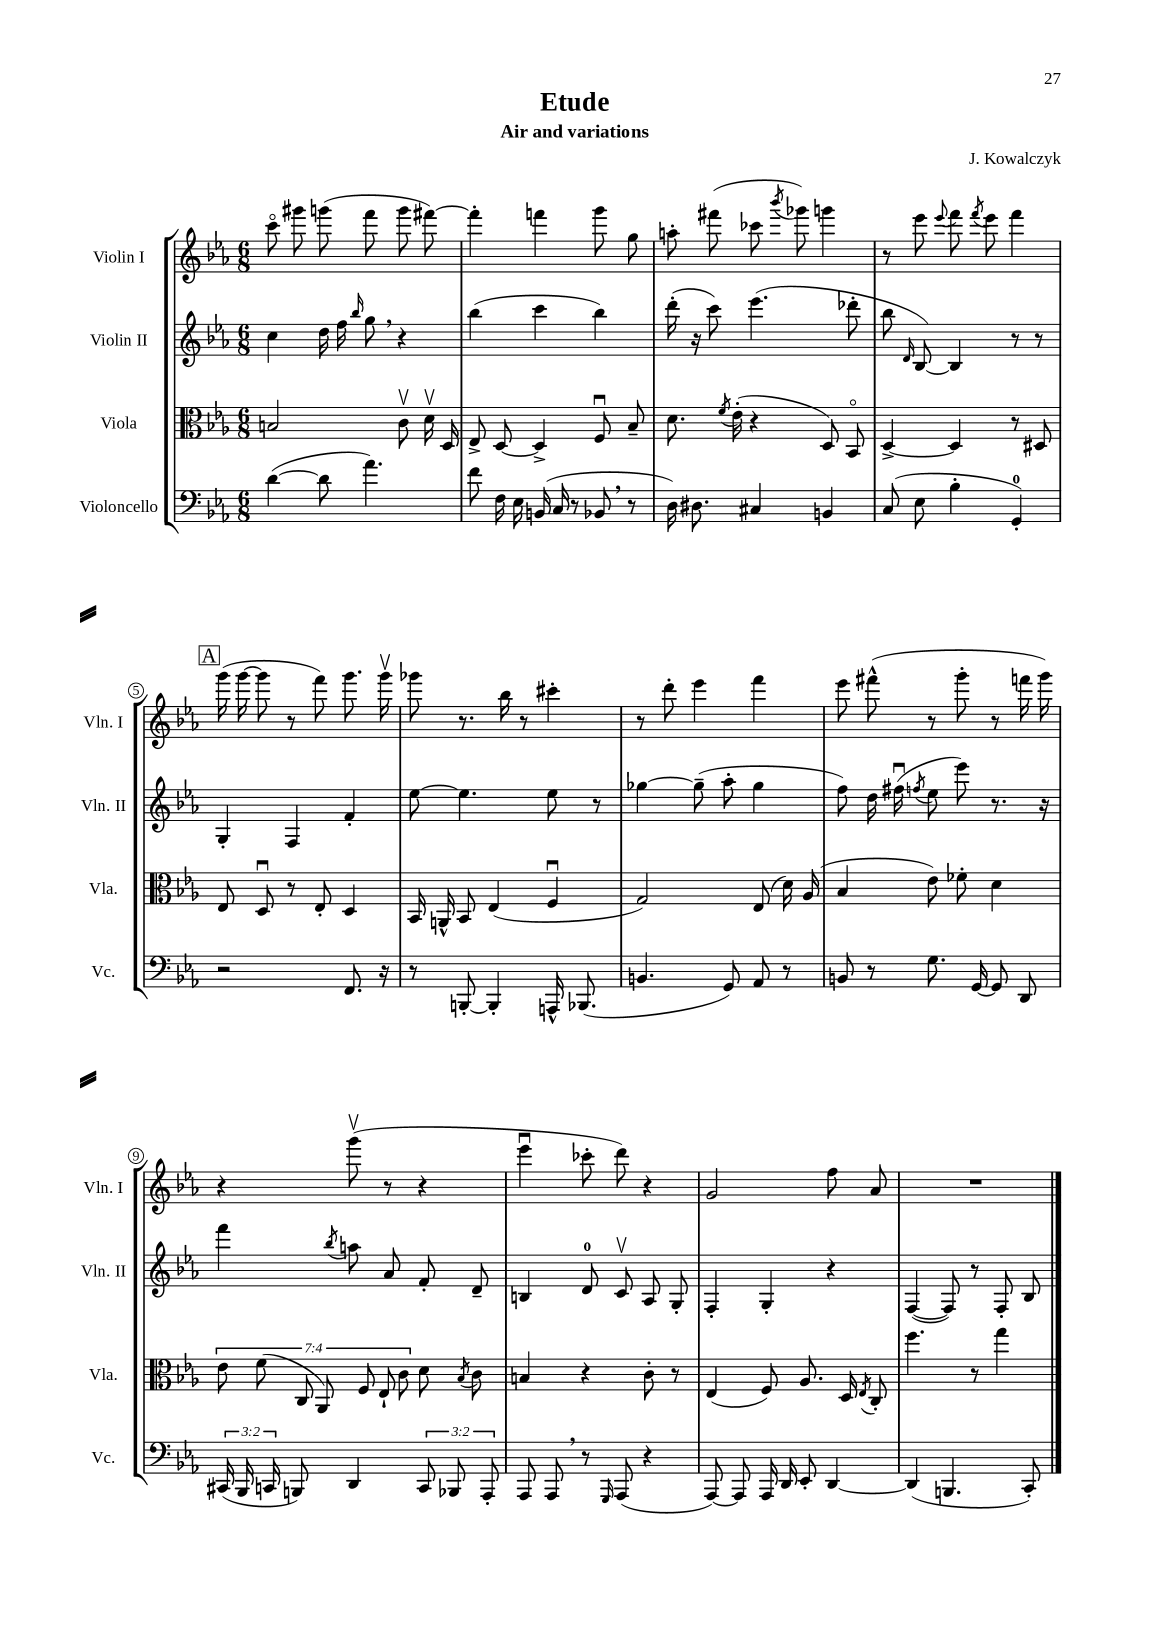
\header { title = "Etude" composer = "J. Kowalczyk" subtitle = "Air and variations" }
<<
\new StaffGroup <<
\new Staff = "s0" \with { instrumentName = "Violin I" shortInstrumentName = "Vln. I" } {
    \clef treble \key ees \major \numericTimeSignature \time 6/8
    \autoBeamOff c'''8\flageolet gis'''8 g'''8( f'''8 g'''8 fis'''8~) |
    fis'''4-. f'''4 g'''8 g''8 |
    a''8-. fis'''8( ces'''8 \acciaccatura { bes'''8 } ges'''8) g'''4 |
    r8 ees'''8 \appoggiatura { ees'''8 } f'''8 \acciaccatura { f'''8 } ees'''8 f'''4 |
    \mark \markup { \box "A" } g'''16( g'''16~ g'''8 r8 f'''8) g'''8. g'''16\upbow |
    ges'''8 r8. bes''16 r8 cis'''4-. |
    r8 d'''8-. ees'''4 f'''4 |
    ees'''8 fis'''8-^( r8 g'''8-. r8 f'''16 g'''16) |
    r4 g'''8\upbow( r8 r4 |
    ees'''4\downbow ces'''8-. d'''8) r4 |
    g'2 f''8 aes'8 |
    R2. \bar "|." |
}
\new Staff = "s1" \with { instrumentName = "Violin II" shortInstrumentName = "Vln. II" } {
    \clef treble \key ees \major \numericTimeSignature \time 6/8
    \autoBeamOff c''4 d''16 f''16 \grace { bes''16 } g''8 \breathe r4 |
    bes''4( c'''4 bes''4) |
    d'''16-.( r16 c'''8) ees'''4.( des'''8-. |
    bes''8 \grace { d'16 } bes8~) bes4 r8 r8 |
    \mark \markup { \box "A" } g4-. f4 f'4-. |
    ees''8~ ees''4. ees''8 r8 |
    ges''4~ ges''8--( aes''8-. ges''4 |
    f''8) d''16 fis''16\downbow( \acciaccatura { f''8 } ees''8 ees'''8) r8. r16 |
    f'''4 \acciaccatura { bes''8 } a''8 aes'8 f'8-. d'8-- |
    b4 d'8-0 c'8\upbow aes8 g8-. |
    f4-. g4-. r4 |
    f4~( f8) r8 f8-. bes8 \bar "|." |
}
\new Staff = "s2" \with { instrumentName = "Viola" shortInstrumentName = "Vla." } {
    \clef alto \key ees \major \numericTimeSignature \time 6/8 \override Staff.TupletNumber.text = #tuplet-number::calc-fraction-text
    \autoBeamOff b2 c'8\upbow d'16\upbow d16 |
    ees8-> d8~ d4-> f8\downbow bes8-- |
    d'8. \acciaccatura { f'8 } ees'16-.( r4 d8) bes,8\flageolet |
    d4~-> d4 r8 dis8 |
    \mark \markup { \box "A" } ees8 d8\downbow r8 ees8-. d4 |
    bes,16 a,16-^ bes,8 ees4( f4\downbow |
    g2) ees8( d'16) aes16( |
    bes4 ees'8) fes'8-. d'4 |
    \tuplet 7/4 { ees'8 f'8( c8 aes,8) f8 ees8-! c'8 } d'8 \acciaccatura { bes8 } c'8 |
    b4 r4 c'8-. r8 |
    ees4( f8) aes8. d16 \acciaccatura { ees8 } c8-. |
    f''4. r8 g''4 \bar "|." |
}
\new Staff = "s3" \with { instrumentName = "Violoncello" shortInstrumentName = "Vc." } {
    \clef bass \key ees \major \numericTimeSignature \time 6/8 \override Staff.TupletNumber.text = #tuplet-number::calc-fraction-text
    \autoBeamOff d'4~( d'8 aes'4.) |
    f'8 f16 ees16 b,16( c16 r8 bes,8 \breathe r8 |
    d16) dis8. cis4 b,4 |
    c8( ees8 bes4-. g,4-0-.) |
    \mark \markup { \box "A" } r2 f,8. r16 |
    r8 b,,8~-. b,,4-. a,,16-^ bes,,8.( |
    b,4. g,8) aes,8 r8 |
    b,8 r8 g8. g,16~ g,8 d,8 |
    \tuplet 3/2 { cis,16( bes,,16 c,16 } b,,8) d,4 \tuplet 3/2 { c,8 bes,,8 aes,,8-. } |
    aes,,8 aes,,8 \breathe r8 \grace { g,,16 } aes,,8( r4 |
    aes,,8~) aes,,8 aes,,16 d,16 ees,8-. d,4~ |
    d,4( b,,4. c,8-.) \bar "|." |
}
>>
>>
\layout { \context { \Score \override BarNumber.stencil = #(make-stencil-circler 0.1 0.3 ly:text-interface::print) } }
